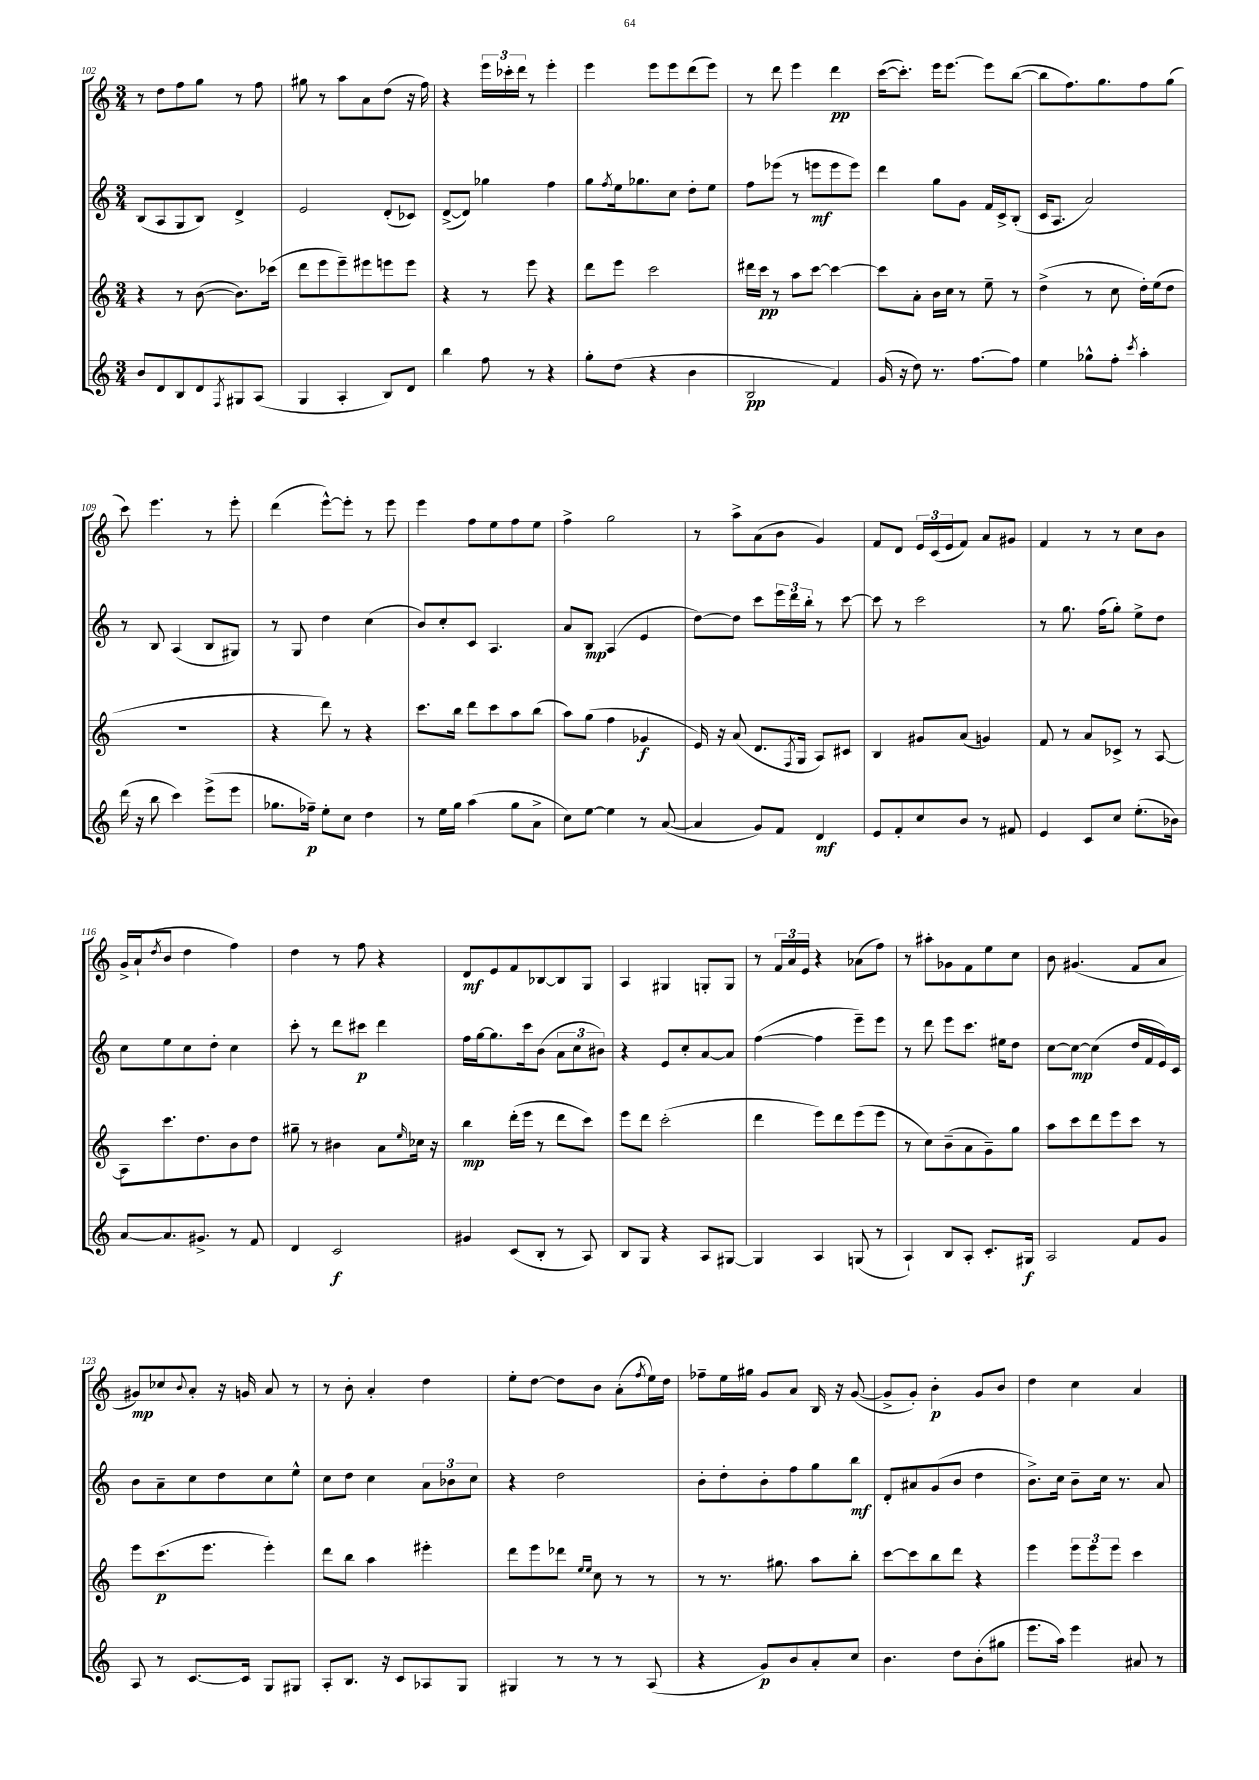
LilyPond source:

<<
\new StaffGroup <<
\new Staff = "s0" {
    \clef treble \key c \major \numericTimeSignature \time 3/4
    r8 d''8 f''8 g''8 r8 f''8 |
    gis''8 r8 a''8 a'8 d''8( r16 f''16) |
    r4 \tuplet 3/2 { e'''16 ces'''16-. d'''16 } r8 e'''4-. |
    e'''4 e'''8 e'''8 d'''8( e'''8) |
    r8 d'''8 e'''4 d'''4\pp |
    c'''16~( c'''8.-.) e'''16 e'''8.~ e'''8 b''8~( |
    b''8 f''8.) g''8. f''8 g''8( |
    c'''8) e'''4. r8 e'''8-. |
    d'''4( e'''8~-^) e'''8-. r8 e'''8 |
    e'''4 f''8 e''8 f''8 e''8 |
    f''4-> g''2 |
    r8 a''8-> a'8( b'8 g'4) |
    f'8 d'8 \tuplet 3/2 { e'16 c'16( e'16 } f'8) a'8 gis'8 |
    f'4 r8 r8 c''8 b'8 |
    g'16-> a'16-!( \acciaccatura { d''8 } b'8 d''4 f''4) |
    d''4 r8 f''8 r4 |
    d'8\mf e'8 f'8 bes8~ bes8 g8 |
    a4 gis4 g8-. g8 |
    r8 \tuplet 3/2 { f'16 a'16 e'16 } r4 aes'8( f''8) |
    r8 ais''8-. ges'8 f'8 e''8 c''8 |
    b'8 gis'4.( f'8 a'8 |
    gis'8\mp) ces''8 \appoggiatura { b'8 } a'8-. r16 g'16 a'8 r8 |
    r8 b'8-. a'4-. d''4 |
    e''8-. d''8~ d''8 b'8 a'8-.( \acciaccatura { f''8 } e''16) d''16 |
    fes''8-- e''16 gis''16 g'8 a'8 b16 r16 g'8~( |
    g'8-> g'8-.) b'4-.\p g'8 b'8 |
    d''4 c''4 a'4 \bar "|." |
}
\new Staff = "s1" {
    \clef treble \key c \major \numericTimeSignature \time 3/4
    b8( a8 g8 b8) d'4-> |
    e'2 d'8-.( ces'8) |
    d'8~->( d'8) ges''4 f''4 |
    g''8 \acciaccatura { f''8 } e''16 ges''8. c''8 d''8-. e''8 |
    f''8 ees'''8( r8 e'''8\mf e'''8 e'''8) |
    d'''4 g''8 g'8 f'16 c'16-> b8-.( |
    c'16 a8. a'2) |
    r8 b8 a4( b8 gis8) |
    r8 g8 d''4 c''4( |
    b'8) c''8-. c'8 a4. |
    a'8 b8\mp a4( e'4 |
    d''8~) d''8 c'''8 \tuplet 3/2 { e'''16 d'''16 b''16-. } r8 c'''8~ |
    c'''8 r8 c'''2 |
    r8 g''8. f''16( g''8-.) e''8-> d''8 |
    c''8 e''8 c''8 d''8-. c''4 |
    c'''8-. r8 d'''8 cis'''8\p d'''4 |
    f''16 g''16~ g''8. c'''16 b'8( \tuplet 3/2 { a'8 c''8 bis'8) } |
    r4 e'8 c''8-. a'8~ a'8 |
    f''4~( f''4 e'''8--) e'''8 |
    r8 d'''8 e'''8 c'''8. eis''16 d''8 |
    c''8~ c''8~\mp c''4( d''16 f'16 e'16) c'16 |
    b'8 a'8-- c''8 d''8 c''8 e''8-^ |
    c''8 d''8 c''4 \tuplet 3/2 { a'8 bes'8 c''8 } |
    r4 d''2 |
    b'8-. d''8-. b'8-. f''8 g''8 b''8\mf |
    d'8-. ais'8 g'8( b'8 d''4 |
    b'8.->) c''16 b'8-- c''16 r8. a'8 \bar "|." |
}
\new Staff = "s2" {
    \clef treble \key c \major \numericTimeSignature \time 3/4
    r4 r8 b'8~( b'8.) ces'''16( |
    d'''8 e'''8 e'''8--) eis'''8 e'''8 e'''8 |
    r4 r8 e'''8 r4 |
    d'''8 e'''8 c'''2 |
    dis'''16 c'''16\pp r8 a''8 c'''8~ c'''4~ |
    c'''8 a'8-. b'16 c''16 r8 e''8-- r8 |
    d''4->( r8 c''8 d''16-.) e''16( d''8 |
    R2. |
    r4 d'''8) r8 r4 |
    c'''8. b''16 d'''8 c'''8 a''8 b''8( |
    a''8) g''8( f''4 ges'4\f |
    e'16) r16 a'8( d'8. \acciaccatura { f8 } g16 a8) cis'8 |
    b4 gis'8 a'8( g'4) |
    f'8 r8 a'8 ces'8-> r8 a8~ |
    a8 c'''8. d''8. b'8 d''8 |
    gis''8-- r8 bis'4 a'8 \grace { e''16 } ces''16 r16 |
    b''4\mp d'''16-.( e'''16 r8 d'''8 c'''8) |
    e'''8 d'''8 c'''2-.( |
    d'''4 e'''8) d'''8 e'''8( e'''8 |
    r8 c''8) b'8--( a'8 g'8--) g''8 |
    a''8 c'''8 d'''8 e'''8 c'''8 r8 |
    e'''8 c'''8.\p( e'''8. e'''4-.) |
    d'''8 b''8 a''4 eis'''4-. |
    d'''8 e'''8 des'''8 \grace { e''16 e''16 } c''8 r8 r8 |
    r8 r8. gis''8. a''8 b''8-. |
    c'''8~ c'''8 b''8 d'''8 r4 |
    e'''4 \tuplet 3/2 { e'''8 e'''8 e'''8 } c'''4 \bar "|." |
}
\new Staff = "s3" {
    \clef treble \key c \major \numericTimeSignature \time 3/4
    b'8 d'8 b8 d'8 \acciaccatura { f8 } gis8 a8( |
    g4 a4-. b8) d'8 |
    b''4 f''8 r8 r4 |
    g''8-. d''8( r4 b'4 |
    b2\pp f'4) |
    g'16( r16 d''8) r8. f''8.~ f''8 |
    e''4 ges''8-^ f''8-. \acciaccatura { c'''8 } a''4-. |
    d'''16( r16 b''8 c'''4) e'''8->( e'''8 |
    ges''8. fes''16--\p) e''8-. c''8 d''4 |
    r8 e''16 g''16 a''4( g''8 a'8-> |
    c''8) e''8~ e''4 r8 a'8~( |
    a'4 g'8) f'8 d'4\mf |
    e'8 f'8-. c''8 b'8 r8 fis'8 |
    e'4 c'8 c''8 e''8.-.( bes'16) |
    a'8~ a'8. gis'8.-> r8 f'8 |
    d'4 c'2\f |
    gis'4 c'8( b8-. r8 a8) |
    b8 g8 r4 a8 gis8~ |
    gis4 a4 g8( r8 |
    a4-!) b8 a8-. c'8.-. gis16\f |
    a2 f'8 g'8 |
    a8 r8 c'8.~ c'16 g8 gis8 |
    a8-. b8. r16 c'8 aes8 g8 |
    gis4 r8 r8 r8 a8( |
    r4 g'8\p) b'8 a'8-. c''8 |
    b'4. d''8 b'8-.( gis''8 |
    e'''8. a''16) e'''4 ais'8 r8 \bar "|." |
}
>>
>>
\layout { \context { \Score currentBarNumber = #102 } }
